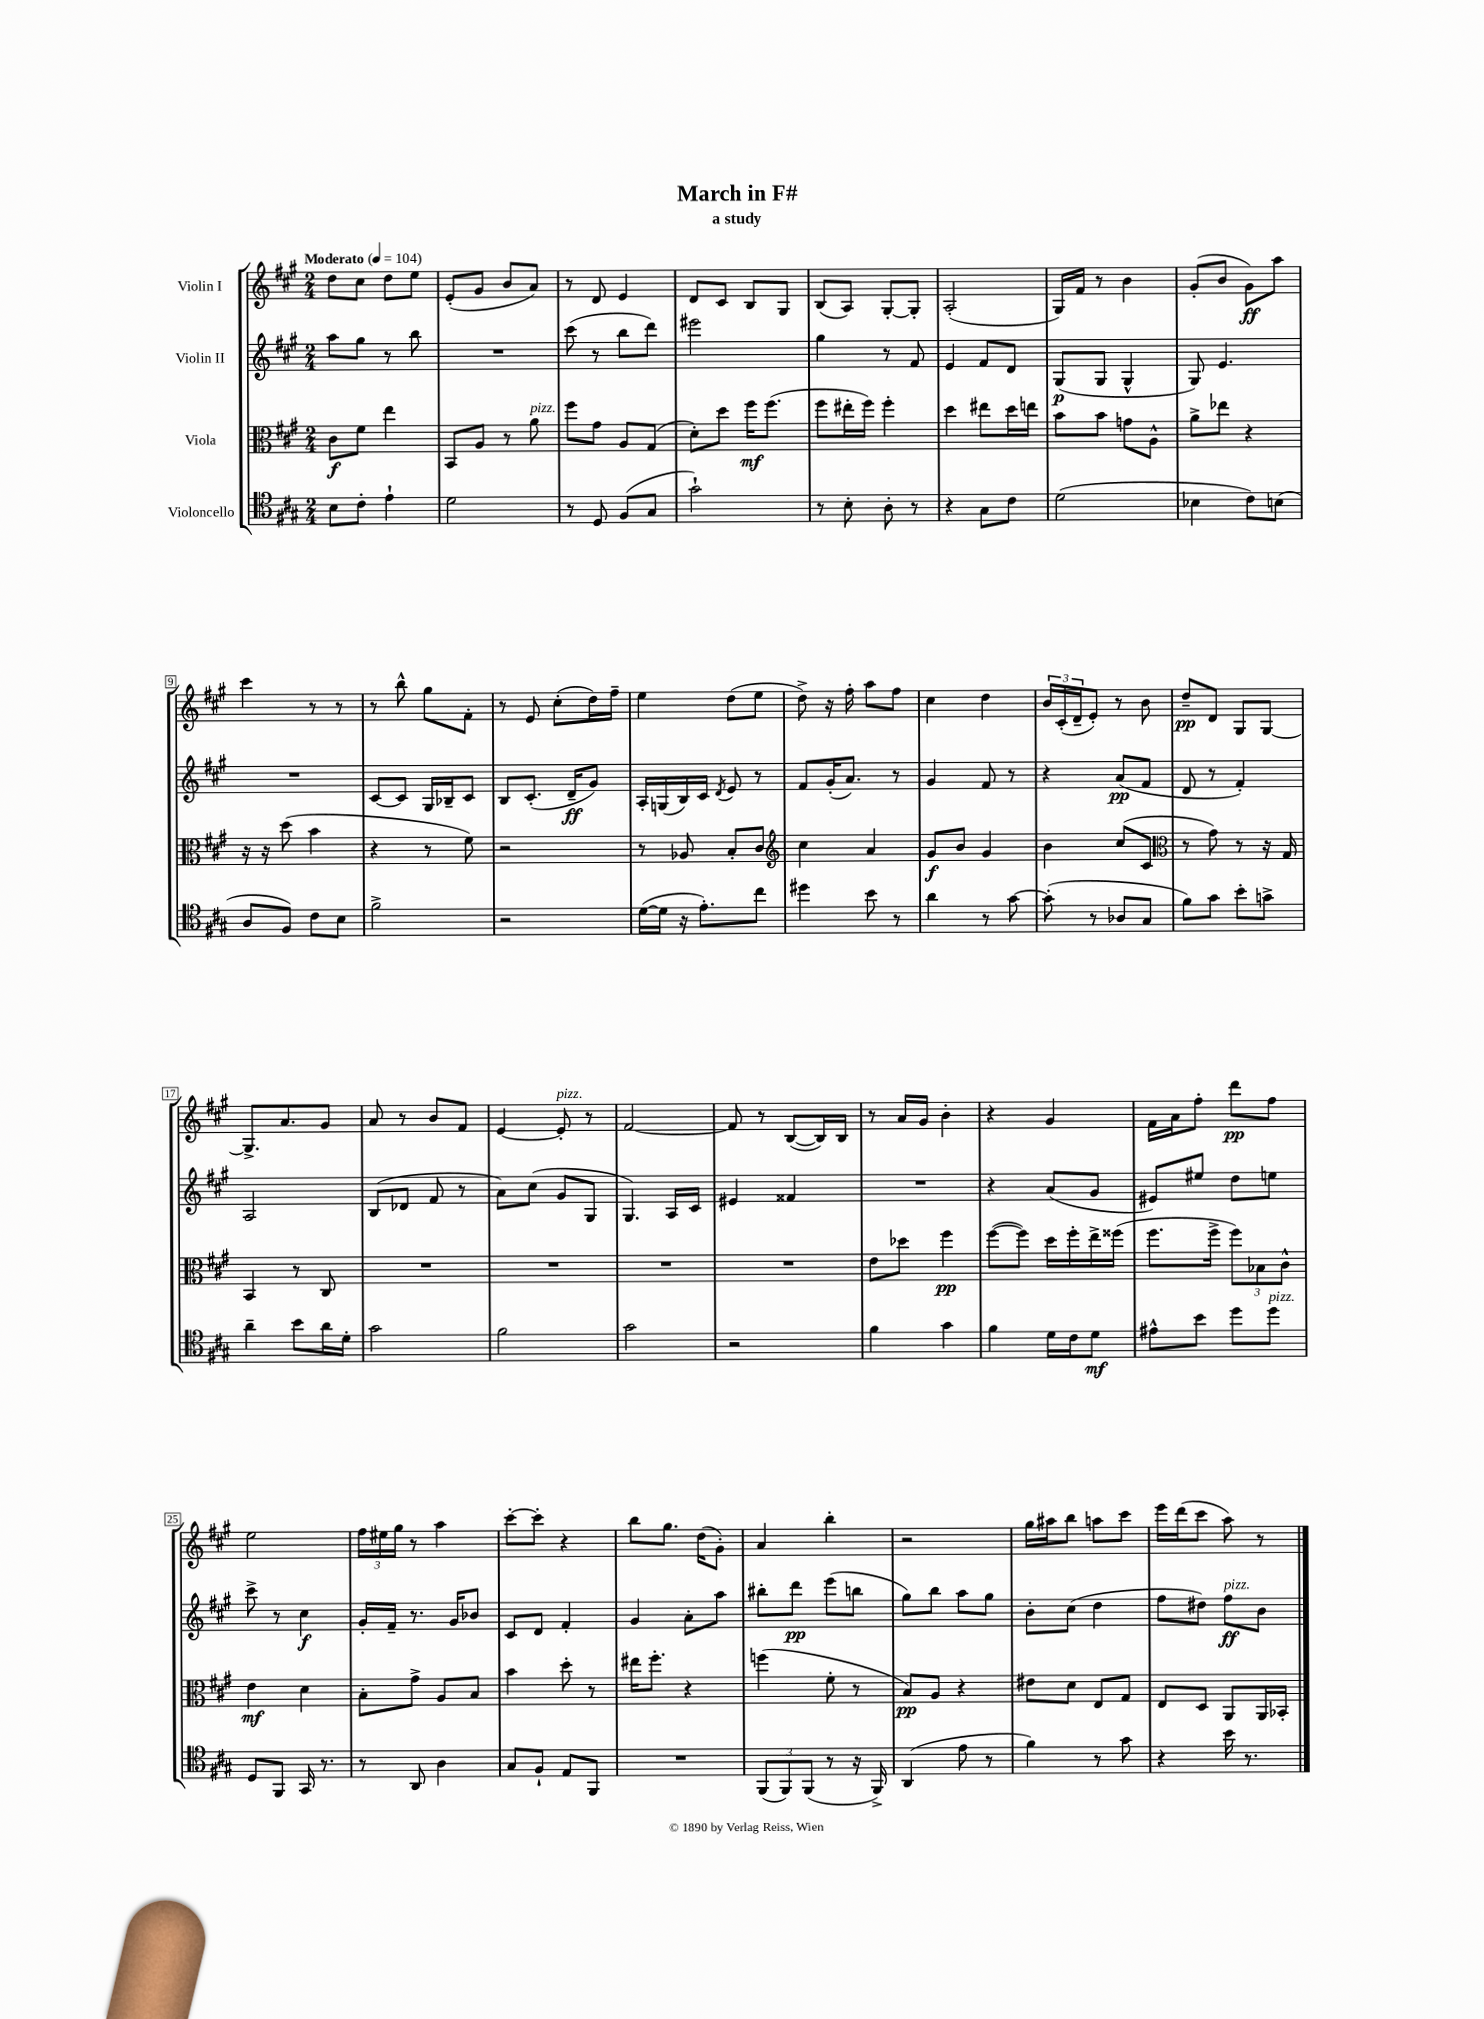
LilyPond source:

\header { title = "March in F#" subtitle = "a study" }
<<
\new StaffGroup <<
\new Staff = "s0" \with { instrumentName = "Violin I" } {
    \clef treble \key a \major \numericTimeSignature \time 2/4 \tempo "Moderato" 4 = 104
    d''8 cis''8 d''8 e''8 |
    e'8-.( gis'8 b'8 a'8) |
    r8 d'8 e'4 |
    d'8 cis'8 b8 gis8 |
    b8( a8) gis8~-. gis8-. |
    a2-.( |
    gis16) fis'16 r8 b'4 |
    gis'8-.( b'8 gis'8\ff) a''8 |
    cis'''4 r8 r8 |
    r8 b''8-^ gis''8 fis'8-. |
    r8 e'8 cis''8-.( d''16) fis''16-- |
    e''4 d''8( e''8 |
    d''8->) r16 fis''16-. a''8 fis''8 |
    cis''4 d''4 |
    \tuplet 3/2 { b'16 cis'16-.( d'16-- } e'8-.) r8 b'8 |
    d''8--\pp d'8 gis8 gis8~ |
    gis8.-> a'8. gis'8 |
    a'8 r8 b'8 fis'8 |
    e'4~ e'8-.^\markup { \italic "pizz." } r8 |
    fis'2~ |
    fis'8 r8 b8~( b16) b16 |
    r8 a'16 gis'16 b'4-. |
    r4 gis'4 |
    fis'16 a'16 fis''8-. d'''8\pp fis''8 |
    e''2 |
    \tuplet 3/2 { fis''16 eis''16 gis''16 } r8 a''4 |
    cis'''8~-. cis'''8-. r4 |
    b''8 gis''8. d''16( gis'8-.) |
    a'4 b''4-. |
    r2 |
    gis''16 ais''16 b''8 a''8 cis'''8 |
    e'''16 d'''16( cis'''8 a''8) r8 \bar "|." |
}
\new Staff = "s1" \with { instrumentName = "Violin II" } {
    \clef treble \key a \major \numericTimeSignature \time 2/4
    a''8 gis''8 r8 b''8 |
    R2 |
    cis'''8( r8 b''8 d'''8) |
    eis'''2 |
    gis''4 r8 fis'8 |
    e'4 fis'8 d'8 |
    gis8\p( gis8 gis4-^ |
    gis8) e'4. |
    R2 |
    cis'8~ cis'8 gis16 bes16-- cis'8 |
    b8 cis'8.-.( d'16--\ff gis'8) |
    a16-. g16( b16) cis'16 \acciaccatura { d'8 } e'8 r8 |
    fis'8 gis'16-.( a'8.) r8 |
    gis'4 fis'8 r8 |
    r4 a'8\pp( fis'8 |
    d'8 r8 fis'4-.) |
    a2 |
    b8( des'8 fis'8 r8 |
    a'8) cis''8( gis'8 gis8 |
    gis4.) a16 cis'16 |
    eis'4 fisis'4 |
    R2 |
    r4 a'8( gis'8 |
    eis'8) eis''8 d''8 e''8 |
    cis'''8-> r8 cis''4\f |
    gis'16-. fis'16-- r8. gis'16 bes'8 |
    cis'8 d'8 fis'4-. |
    gis'4 a'8-. a''8 |
    bis''8-. d'''8\pp e'''8( b''8 |
    gis''8) b''8 a''8 gis''8 |
    b'8-. cis''8( d''4 |
    fis''8 dis''8) fis''8\ff^\markup { \italic "pizz." } b'8 \bar "|." |
}
\new Staff = "s2" \with { instrumentName = "Viola" } {
    \clef alto \key a \major \numericTimeSignature \time 2/4
    cis'8\f fis'8 e''4 |
    b,8 a8 r8 a'8^\markup { \italic "pizz." } |
    fis''8 gis'8 a8 gis8( |
    d'8-.) d''8 fis''16\mf fis''8.( |
    fis''8 eis''16-. fis''16) fis''4-. |
    d''4 eis''8 d''16 e''16 |
    b'8 b'8 g'8 a8-^ |
    a'8-> ees''8 r4 |
    r16 r16 d''8( b'4 |
    r4 r8 fis'8) |
    r2 |
    r8 aes8 b8-. cis'8 |
    \clef treble cis''4 a'4 |
    gis'8\f b'8 gis'4 |
    b'4 cis''8( cis'8 |
    \clef alto r8 gis'8) r8 r16 gis16 |
    b,4 r8 cis8 |
    R2 |
    R2 |
    R2 |
    R2 |
    e'8 des''8 fis''4\pp |
    fis''8~( fis''8) d''16 fis''16-. e''16-> fisis''16( |
    fis''8. fis''16-> \tuplet 3/2 { fis''8) bes8 cis'8-^ } |
    e'4\mf d'4 |
    b8-. gis'8-> a8 b8 |
    b'4 d''8-. r8 |
    eis''16 fis''8.-. r4 |
    f''4( fis'8-. r8 |
    b8\pp) a8 r4 |
    eis'8 d'8 e8 gis8 |
    e8 d8 a,8 a,16 bes,16-. \bar "|." |
}
\new Staff = "s3" \with { instrumentName = "Violoncello" } {
    \clef tenor \key a \major \numericTimeSignature \time 2/4
    b8 cis'8-. e'4-! |
    d'2 |
    r8 d8 fis8( gis8 |
    gis'2-!) |
    r8 b8-. a8-. r8 |
    r4 gis8 cis'8 |
    d'2( |
    bes4 cis'8) b8( |
    a8 fis8) cis'8 b8 |
    fis'2-> |
    r2 |
    d'16~( d'16 r16 e'8.-.) cis''8 |
    dis''4 b'8 r8 |
    a'4 r8 gis'8~ |
    gis'8-.( r8 aes8 gis8 |
    fis'8) gis'8 b'8-. g'8-> |
    a'4-- b'8 a'16 d'16-. |
    gis'2 |
    fis'2 |
    gis'2 |
    r2 |
    fis'4 gis'4 |
    fis'4 d'16 cis'16 d'8\mf |
    eis'8-^ b'8 d''8 d''8^\markup { \italic "pizz." } |
    d8 fis,8 gis,16 r8. |
    r8 a,8 a4 |
    gis8 fis8-! e8 fis,8 |
    R2 |
    \tuplet 3/2 { fis,8( fis,8) fis,8( } r8 r16 fis,16->) |
    a,4( e'8 r8 |
    fis'4) r8 gis'8 |
    r4 b'16 r8. \bar "|." |
}
>>
>>
\layout { \context { \Score \override BarNumber.stencil = #(make-stencil-boxer 0.1 0.3 ly:text-interface::print) } }
